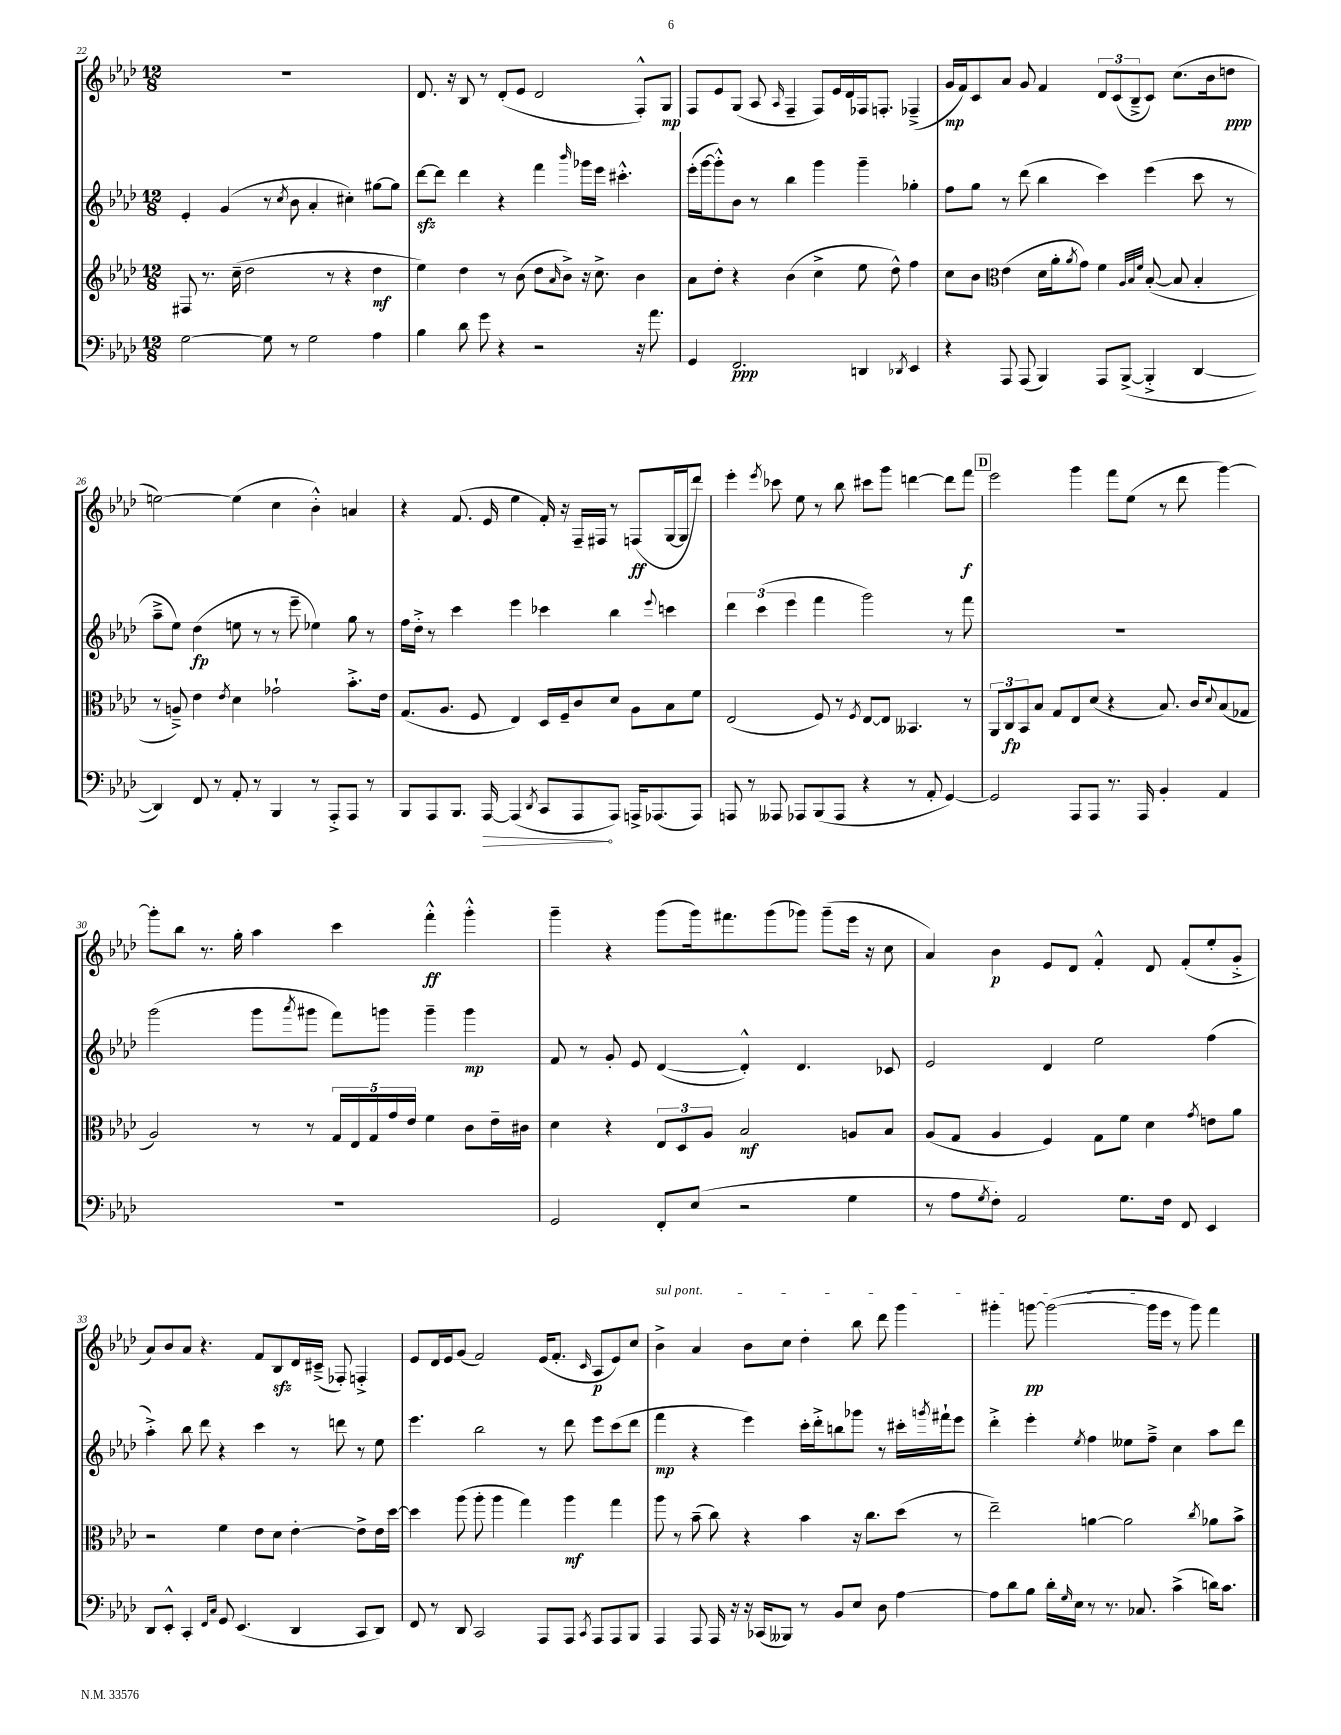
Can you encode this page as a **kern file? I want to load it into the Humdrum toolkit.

**kern	**dynam	**kern	**dynam	**kern	**dynam	**kern	**dynam
*part4	*part4	*part3	*part3	*part2	*part2	*part1	*part1
*staff4	*staff4	*staff3	*staff3	*staff2	*staff2	*staff1	*staff1
*clefF4	*	*clefG2	*	*clefG2	*	*clefG2	*
*k[b-e-a-d-]	*	*k[b-e-a-d-]	*	*k[b-e-a-d-]	*	*k[b-e-a-d-]	*
*M12/8	*	*M12/8	*	*M12/8	*	*M12/8	*
=22	=22	=22	=22	=22	=22	=22	=22
[2G\	.	8F#X/	.	4e-'/	.	1.r	.
.	.	8.r	.	.	.	.	.
.	.	.	.	(4g/	.	.	.
.	.	(16cc~\	.	.	.	.	.
.	.	2dd-\	.	.	.	.	.
8G\]	.	.	.	8r	.	.	.
.	.	.	.	8qcc/	.	.	.
8r	.	.	.	8b-\	.	.	.
2G\	.	.	.	4a-'/	.	.	.
.	.	8r	.	.	.	.	.
.	.	4r	.	4cc#X'\)	.	.	.
4A-\	.	4dd-\	mf	[8gg#X\L	.	.	.
.	.	.	.	8gg#\J]	.	.	.
=23	=23	=23	=23	=23	=23	=23	=23
4B-\	.	4ee-\)	.	[8ddd-zz\L	.	8.d-/	.
.	.	.	.	8ddd-\J]	.	.	.
.	.	.	.	.	.	16r	.
8d-\	.	4dd-\	.	4ddd-\	.	8B-/	.
8g\	.	.	.	.	.	8r	.
4r	.	8r	.	4r	.	(8d-'/L	.
.	.	(8b-\	.	.	.	8e-/J	.
2r	.	8dd-\L	.	4fff\	.	2d-/	.
.	.	16qqa-/	.	.	.	.	.
.	.	8b-^\J)	.	.	.	.	.
.	.	.	.	16qqbbb-/	.	.	.
.	.	16r	.	16ggg-X\LL	.	.	.
.	.	8.cc^\	.	16eee-\JJ	.	.	.
.	.	.	.	4.ccc#X'^^\	.	.	.
16r	.	4b-\	.	.	.	8F'^^/L)	.
8.a-\	.	.	.	.	.	.	.
.	.	.	.	.	.	8G/J	mp
=24	=24	=24	=24	=24	=24	=24	=24
4GG/	.	8a-\L	.	(16eee-'\LL	.	8F/L	.
.	.	.	.	[16ggg\J	.	.	.
.	.	8dd-'\J	.	8ggg'^^\])	.	8e-/	.
2.FF/	ppp	4r	.	8b-\J	.	(8G/J	.
.	.	.	.	8r	.	8A-/	.
.	.	.	.	.	.	16qqA-/	.
.	.	(4b-\	.	4bb-\	.	4F~/	.
.	.	4cc^\	.	4ggg\	.	8F/L)	.
.	.	.	.	.	.	16e-/L	.
.	.	.	.	.	.	16d-/	.
4DDn/	.	8ee-\	.	4ggg~\	.	16F-X/J	.
.	.	.	.	.	.	8.Fn'/J	.
.	.	8dd-^^\)	.	.	.	.	.
8qDD-X/	.	.	.	.	.	.	.
4EE-/	.	4ff\	.	4gg-X'\	.	(4F-X~^/	.
=25	=25	=25	=25	=25	=25	=25	=25
4r	.	8cc\L	.	8ff\L	.	16g/LL	mp
.	.	.	.	.	.	16f/J)	.
.	.	8b-\J	.	8gg\J	.	8c/	.
*	*	*clefC3	*	*	*	*	*
8AAA-/	.	(4e-\	.	8r	.	8a-/J	.
(8AAA-/	.	.	.	(8ddd-\	.	8g/	.
4BBB-/)	.	16d-\LL	.	4bb-\	.	4f/	.
.	.	16a-'\J	.	.	.	.	.
.	.	8qa-/	.	.	.	.	.
.	.	8g\J)	.	.	.	.	.
8AAA-/L	.	4f\	.	4ccc\)	.	12d-/L	.
.	.	.	.	.	.	(12c/	.
([8BBB-^/J	.	.	.	.	.	.	.
.	.	.	.	.	.	12B-~^/	.
.	.	32qqA-/LLL	.	.	.	.	.
.	.	32qqB-/	.	.	.	.	.
.	.	32qqf/JJJ	.	.	.	.	.
4BBB-'^/]	.	([8B-'/	.	(4eee-\	.	8c/J)	.
.	.	8B-/]	.	.	.	(8.cc\L	.
[4DD-/	.	4B-'/	.	8ccc\	.	.	.
.	.	.	.	.	.	16b-\k	.
.	.	.	.	8r	.	8ddn\J	ppp
!!LO:LB:g=z
=26	=26	=26	=26	=26	=26	=26	=26
4DD-/])	.	8r	.	8aa-~^\L	.	[2een\)	.
.	.	8An~^/)	.	8ee-\J)	.	.	.
8FF/	.	4e-\	.	(4dd-\	fp	.	.
8r	.	.	.	.	.	.	.
.	.	8qe-/	.	.	.	.	.
8AA-'/	.	4d-\	.	8een\	.	(4ee\]	.
8r	.	.	.	8r	.	.	.
4BBB-/	.	2g-X`\	.	8r	.	4cc\	.
.	.	.	.	8eee-~\	.	.	.
8r	.	.	.	4ee-X\)	.	4b-'^^\)	.
8AAA-'^/L	.	.	.	.	.	.	.
8AAA-/J	.	8.b-'^\L	.	8gg\	.	4an/	.
8r	.	.	.	8r	.	.	.
.	.	16e-\Jk	.	.	.	.	.
=27	=27	=27	=27	=27	=27	=27	=27
8BBB-/L	.	(8.G/L	.	16ff\LL	.	4r	.
.	.	.	.	16dd-'^\JJ	.	.	.
8AAA-/	.	.	.	8r	.	.	.
.	.	8.A-/J	.	.	.	.	.
8.BBB-/J	.	.	.	4ccc\	.	(8.f/	.
.	.	8F/	.	.	.	.	.
!	!LO:HP:b	!	!	!	!	!	!
[16AAA-/	>	.	.	.	.	16e-/	.
(4AAA-/]	.	4E-/)	.	4eee-\	.	4ee-\	.
8qDD-/	.	.	.	.	.	.	.
8CC/L	.	16D-/LL	.	4ccc-X\	.	16f'/)	.
.	.	16F~/J	.	.	.	16r	.
8AAA-/	.	8c/	.	.	.	16F~/LL	.
.	.	.	.	.	.	16F#X/JJ	.
8AAA-/J)	]	8d-/J	.	4bb-\	.	8r	.
16AAAn^/KL	.	8A-\L	.	.	.	(8Fn/L	ff
(8.AAA-X/	.	.	.	.	.	.	.
.	.	.	.	8qqeee-/	.	.	.
.	.	8B-\	.	4cccn\	.	[16G/L	.
.	.	.	.	.	.	16G/J]	.
8AAA-/J)	.	8f\J	.	.	.	8ddd-/J)	.
=28	=28	=28	=28	=28	=28	=28	=28
8AAAn/	.	(2E-/	.	6ddd-\	.	4eee-'\	.
8r	.	.	.	.	.	.	.
.	.	.	.	(6ccc\	.	.	.
.	.	.	.	.	.	8qeee-/	.
8AAA--X/	.	.	.	.	.	8ccc-X\	.
.	.	.	.	6eee-\	.	.	.
8AAA-X/L	.	.	.	.	.	8ee-\	.
(8BBB-/	.	8F/)	.	4fff\	.	8r	.
8AAA-/J	.	8r	.	.	.	8bb-\	.
.	.	8qF/	.	.	.	.	.
4r	.	[8E-/L	.	2ggg\)	.	8ccc#X\L	.
.	.	8E-/J]	.	.	.	8ggg\J	.
8r	.	4.BB--X/	.	.	.	[4dddn\	.
8AA-'/	.	.	.	.	.	.	.
[4GG/)	.	.	.	8r	.	8ddd\L]	.
.	.	8r	.	8fff\	.	8fff\J	f
!!LO:REH:place=s1:t=D
=29	=29	=29	=29	=29	=29	=29	=29
2GG/]	.	12AA-/L	.	1.r	.	2eee-\	.
.	.	12C/	fp	.	.	.	.
.	.	12BB-/	.	.	.	.	.
.	.	8B-/J	.	.	.	.	.
.	.	8G/L	.	.	.	.	.
8AAA-/L	.	8E-/	.	.	.	4ggg\	.
8AAA-/J	.	(8d-/J	.	.	.	.	.
8.r	.	4r	.	.	.	8fff\L	.
.	.	.	.	.	.	(8ee-\J	.
16AAA-/	.	.	.	.	.	.	.
4BB-'/	.	8.B-/)	.	.	.	8r	.
.	.	.	.	.	.	8ddd-\	.
.	.	16c/KL	.	.	.	.	.
.	.	8qqd-/	.	.	.	.	.
4AA-/	.	(8B-/	.	.	.	[4ggg\)	.
.	.	8G-X/J	.	.	.	.	.
!!LO:LB:g=z
=30	=30	=30	=30	=30	=30	=30	=30
1.r	.	2A-/)	.	(2ggg\	.	8ggg'\L]	.
.	.	.	.	.	.	8bb-\J	.
.	.	.	.	.	.	8.r	.
.	.	.	.	.	.	16gg'\	.
.	.	8r	.	8ggg\L	.	4aa-\	.
.	.	.	.	8qaaa-/	.	.	.
.	.	8r	.	8ggg#X\J	.	.	.
.	.	20G/LL	.	8fff\L)	.	4ccc\	.
.	.	20E-/	.	.	.	.	.
.	.	20G/	.	.	.	.	.
.	.	.	.	8gggn\J	.	.	.
.	.	20g/	.	.	.	.	.
.	.	20e-/JJ	.	.	.	.	.
.	.	4f\	.	4ggg~\	.	4fff'^^\	ff
.	.	8c\L	.	4ggg\	mp	4ggg'^^\	.
.	.	16e-~\L	.	.	.	.	.
.	.	16c#X\JJ	.	.	.	.	.
=31	=31	=31	=31	=31	=31	=31	=31
2GG/	.	4d-\	.	8f/	.	4ggg~\	.
.	.	.	.	8r	.	.	.
.	.	4r	.	8g'/	.	4r	.
.	.	.	.	8e-/	.	.	.
8FF'/L	.	12E-/L	.	([4d-/	.	(8ggg\L	.
.	.	12D-/	.	.	.	.	.
(8E-/J	.	.	.	.	.	16ggg\k)	.
.	.	12A-/J	.	.	.	.	.
.	.	.	.	.	.	8.fff#X\	.
2r	.	2B-/	mf	4d-'^^/])	.	.	.
.	.	.	.	.	.	(8ggg\	.
.	.	.	.	4.d-/	.	8ggg-X\J)	.
.	.	.	.	.	.	(8ggg-~\L	.
4G\	.	8An/L	.	.	.	16eee-\Jk	.
.	.	.	.	.	.	16r	.
.	.	8B-/J	.	8c-X/	.	8cc\	.
=32	=32	=32	=32	=32	=32	=32	=32
8r	.	(8A-/L	.	2e-/	.	4a-/)	.
8A-\L	.	8G/J	.	.	.	.	.
8qG/	.	.	.	.	.	.	.
8F'\J)	.	4A-/	.	.	.	4b-\	p
2AA-/	.	.	.	.	.	.	.
.	.	4F/)	.	4d-/	.	8e-/L	.
.	.	.	.	.	.	8d-/J	.
.	.	8G\L	.	2ee-\	.	4f'^^/	.
8.G\L	.	8f\J	.	.	.	.	.
.	.	4d-\	.	.	.	8d-/	.
16F\Jk	.	.	.	.	.	.	.
8FF/	.	.	.	.	.	(8f'/L	.
.	.	8qg/	.	.	.	.	.
4EE-/	.	8en\L	.	(4ff\	.	8ee-'/	.
.	.	8a-\J	.	.	.	8g'^/J	.
!!LO:LB:g=z
=33	=33	=33	=33	=33	=33	=33	=33
8DD-/L	.	2r	.	4aa-'^\)	.	8a-/L)	.
8EE-'^^/J	.	.	.	.	.	8b-/	.
4CC'/	.	.	.	8bb-\	.	8a-/J	.
.	.	.	.	8ddd-\	.	4.r	.
16qqFF/LL	.	.	.	.	.	.	.
16qqC/JJ	.	.	.	.	.	.	.
8GG/	.	4f\	.	4r	.	.	.
(4.EE-/	.	.	.	.	.	.	.
.	.	8e-\L	.	4ccc\	.	8f/L	.
.	.	8d-\J	.	.	.	8B-zz/	.
4DD-/	.	[4e-'\	.	8r	.	16d-/L	.
.	.	.	.	.	.	(16c#X~^/JJ	.
.	.	.	.	8dddn\	.	8F-X'/)	.
8CC/L	.	8e-^\L]	.	8r	.	4Fn'^/	.
8DD-/J)	.	16e-\L	.	8ee-\	.	.	.
.	.	[16dd-\JJ	.	.	.	.	.
=34	=34	=34	=34	=34	=34	=34	=34
8FF/	.	4dd-\]	.	4.eee-\	.	8e-/L	.
8r	.	.	.	.	.	16d-/L	.
.	.	.	.	.	.	16e-/J	.
8DD-/	.	(8aa-\	.	.	.	(8g/J	.
2CC/	.	8aa-'\	.	2bb-\	.	2f/)	.
.	.	4aa-\	.	.	.	.	.
.	.	4gg\)	.	.	.	.	.
8AAA-/L	.	.	.	8r	.	(16e-/KL	.
.	.	.	.	.	.	8.f'/J	.
8AAA-/J	.	4aa-\	mf	8ddd-\	.	.	.
8qCC/	.	.	.	.	.	16qqc/	.
8AAA-/L	.	.	.	8eee-\L	.	8A-/L	p
8AAA-/	.	4gg\	.	(8ccc\	.	8e-/)	.
8BBB-/J	.	.	.	8ddd-\J	.	8cc/J	.
=35	=35	=35	=35	=35	=35	=35	=35
!	!	!	!	!	!	!LO:TX:a:i:t=sul pont.	!
4AAA-/	.	8aa-\	.	4fff\	mp	4b-^\	.
.	.	8r	.	.	.	.	.
8AAA-/	.	(8b-~\	.	4r	.	4a-/	.
16AAA-/	.	8cc\)	.	.	.	.	.
16r	.	.	.	.	.	.	.
16r	.	4r	.	4eee-\)	.	8b-\L	.
(16CC-X/KL	.	.	.	.	.	.	.
8BBB--X/J)	.	.	.	.	.	8cc\J	.
8r	.	4b-\	.	16ccc'\LL	.	4dd-'\	.
.	.	.	.	16ddd-'^\J	.	.	.
8BB-/L	.	.	.	8bbn\	.	.	.
8E-/J	.	16r	.	8ggg-X\J	.	8bb-\	.
.	.	8.cc\L	.	.	.	.	.
8D-\	.	.	.	8r	.	8ddd-\	.
[4A-\	.	(8dd-\J	.	16ccc#X'\LL	.	4ggg\	.
.	.	.	.	8qgggn/	.	.	.
.	.	.	.	16fff#X`\J	.	.	.
.	.	8r	.	8eee-\J	.	.	.
=36	=36	=36	=36	=36	=36	=36	=36
8A-\L]	.	2ee-~\)	.	4ddd-'^\	.	4ggg#X'\	.
8d-\	.	.	.	.	.	.	.
8B-\J	.	.	.	4eee-'\	.	[8gggn\	pp
16d-'\LL	.	.	.	.	.	(2ggg\_	.
16qqG/	.	.	.	.	.	.	.
16E-\JJ	.	.	.	.	.	.	.
.	.	.	.	8qee-/	.	.	.
8r	.	[4an\	.	4ff\	.	.	.
8.r	.	.	.	.	.	.	.
.	.	2a\]	.	8ee--X\L	.	.	.
8.C-X/	.	.	.	.	.	.	.
.	.	.	.	8ff~^\J	.	16ggg\LL]	.
.	.	.	.	.	.	16eee-\JJ	.
(4c^\	.	.	.	4cc\	.	8r	.
.	.	.	.	.	.	8ggg\)	.
.	.	8qcc/	.	.	.	.	.
16dn\KL)	.	8a-X\L	.	8aa-\L	.	4fff\	.
8.c\J	.	.	.	.	.	.	.
.	.	8b-^\J	.	8ddd-\J	.	.	.
==	==	==	==	==	==	==	==
*-	*-	*-	*-	*-	*-	*-	*-
